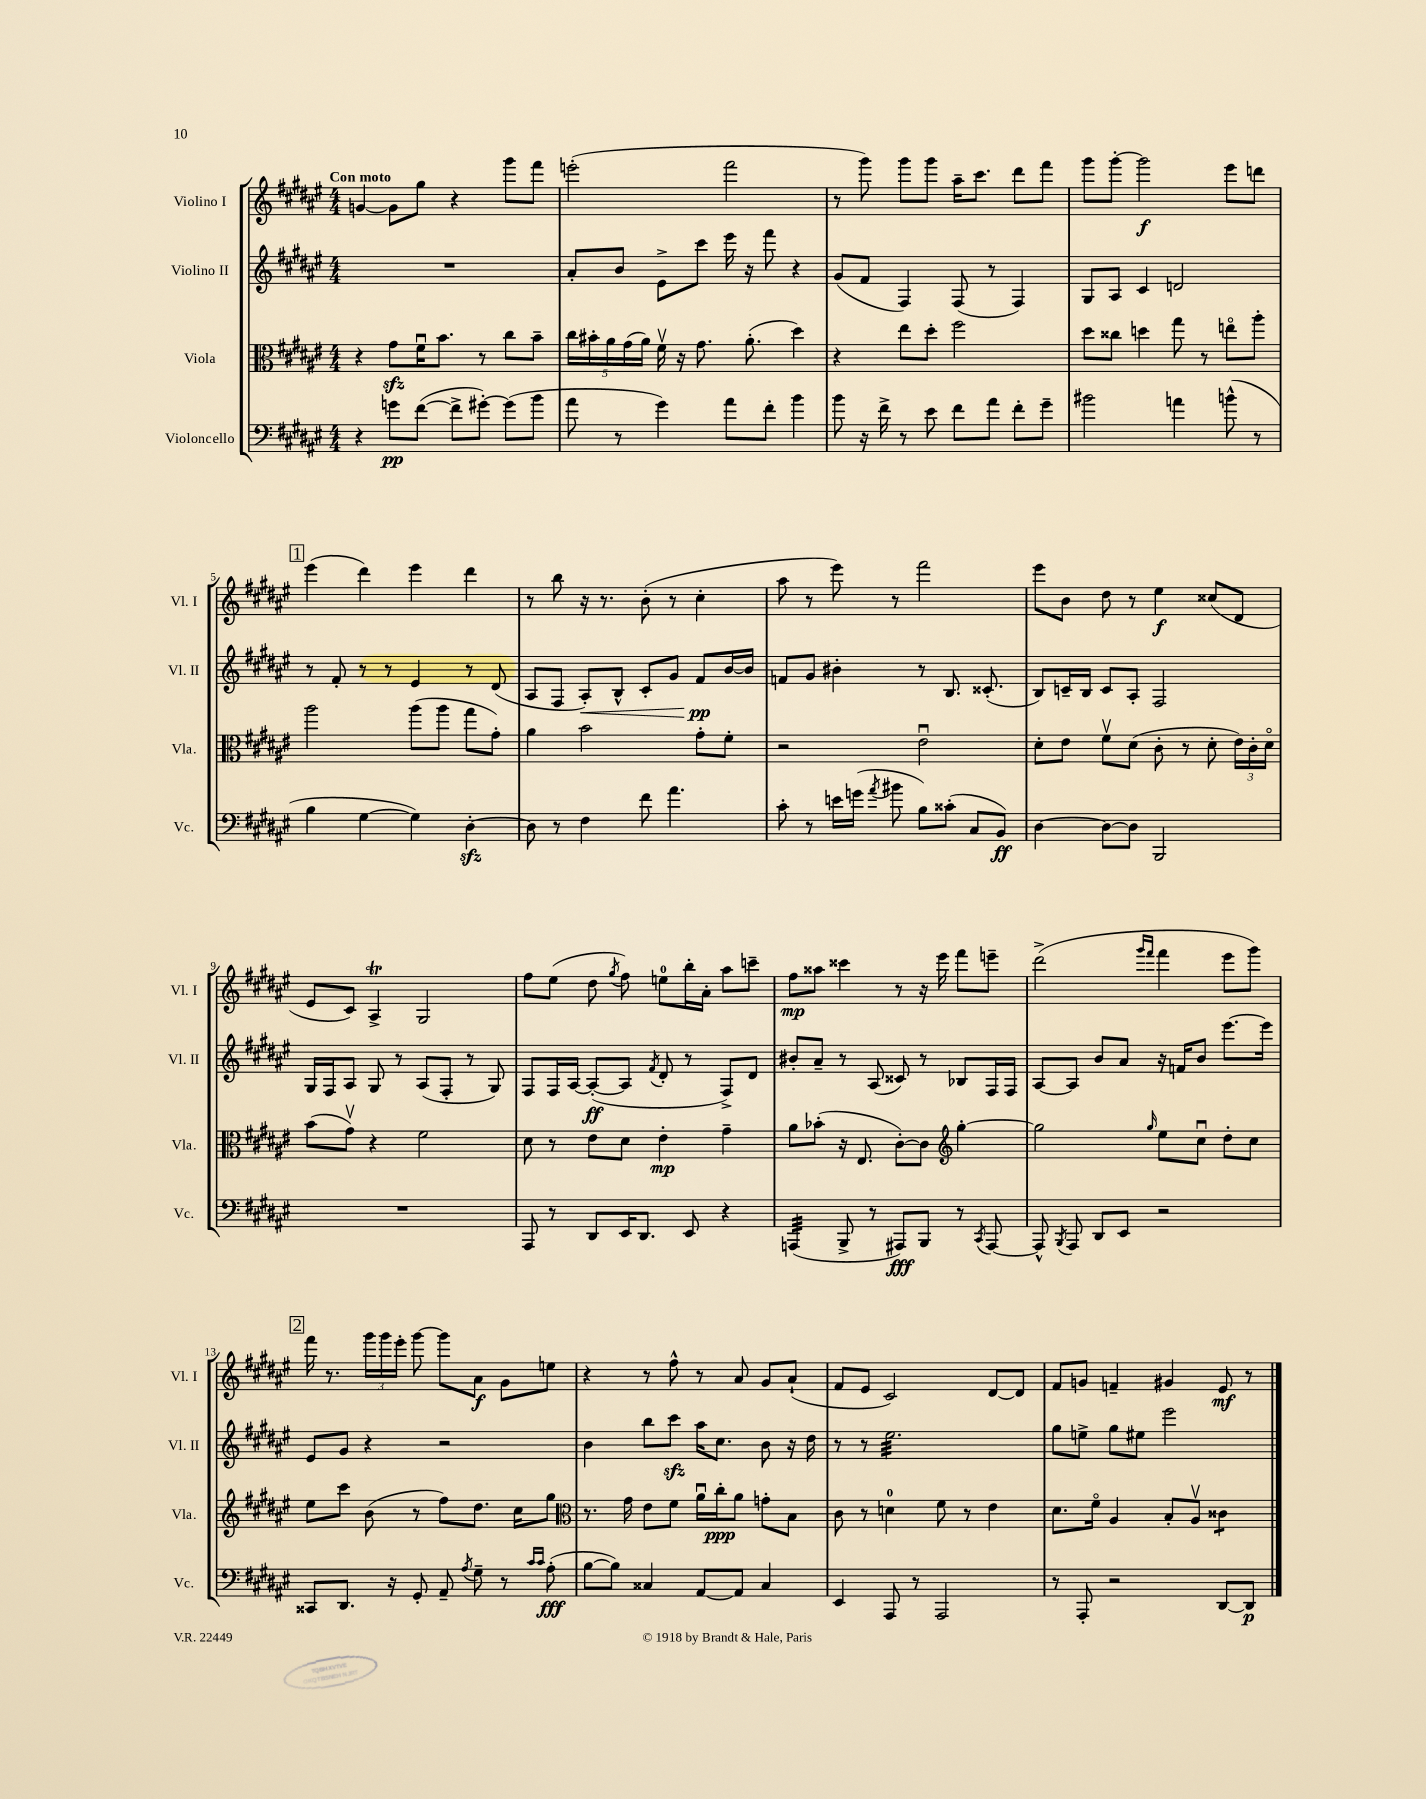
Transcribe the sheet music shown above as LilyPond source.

<<
\new StaffGroup <<
\new Staff = "s0" \with { instrumentName = "Violino I" shortInstrumentName = "Vl. I" } {
    \clef treble \key fis \major \numericTimeSignature \time 4/4 \tempo "Con moto"
    \autoBeamOff g'4~ g'8[ gis''8] r4 gis'''8[ fis'''8] |
    e'''2-.( fis'''2 |
    r8 gis'''8) gis'''8[ gis'''8] ais''16[-- cis'''8.] dis'''8[ fis'''8] |
    gis'''8[ gis'''8]~-. gis'''2\f eis'''8[ d'''8] |
    \mark \markup { \box "1" } eis'''4( dis'''4) eis'''4 dis'''4 |
    r8 b''8 r16 r8. b'8-.( r8 cis''4-. |
    ais''8 r8 eis'''8) r8 fis'''2 |
    eis'''8[ b'8] dis''8 r8 eis''4\f cisis''8[( dis'8] |
    eis'8[ cis'8]) ais4->\trill gis2 |
    fis''8[ eis''8]( dis''8 \acciaccatura { gis''8 } fis''8) e''8[-0 b''16-. ais'16]-. ais''8[ c'''8]-- |
    fis''8[\mp aisis''8] cisis'''4 r8 r16 eis'''16 fis'''8[ e'''8]-- |
    dis'''2->( \grace { gis'''16[ fis'''16] } fis'''4 eis'''8[ gis'''8]) |
    \mark \markup { \box "2" } fis'''16 r8. \tuplet 3/2 { gis'''16[ gis'''16 eis'''16]-. } gis'''8~ gis'''8[ ais'8]\f gis'8[ e''8] |
    r4 r8 fis''8-^ r8 ais'8 gis'8[ ais'8]-!( |
    fis'8[ eis'8] cis'2) dis'8[~ dis'8] |
    fis'8[ g'8] f'4-- gis'4 eis'8\mf r8 \bar "|." |
}
\new Staff = "s1" \with { instrumentName = "Violino II" shortInstrumentName = "Vl. II" } {
    \clef treble \key fis \major \numericTimeSignature \time 4/4
    \autoBeamOff R1 |
    ais'8[-. b'8] eis'8[-> cis'''8] eis'''16 r16 fis'''8 r4 |
    gis'8[( fis'8] fis4) fis8( r8 fis4) |
    gis8[ ais8] cis'4 d'2 |
    \mark \markup { \box "1" } r8 fis'8-. r8 r8 eis'4 r8 dis'8( |
    ais8[ fis8] ais8[-.\<) b8]-^ cis'8[-. gis'8] fis'8[\pp\! b'16~ b'16] |
    f'8[ gis'8] bis'4-. r8 b8. cisis'8.-.( |
    b8[) c'16-- b16] c'8[ ais8]-. fis2 |
    gis16[ fis16 ais8] gis8 r8 ais8[( fis8]-. r8 gis8) |
    fis8[ fis16 ais16]~ ais8[~-.\ff( ais8] \acciaccatura { fis'8 } dis'8-. r8 fis8[->) dis'8] |
    bis'8[-. ais'8]-- r8 ais8( cisis'8) r8 bes8[ fis16 fis16] |
    ais8[~ ais8] b'8[ ais'8] r16 f'16[ b'8] eis'''8.[~ eis'''16] |
    \mark \markup { \box "2" } eis'8[ gis'8] r4 r2 |
    b'4 b''8[ cis'''8]\sfz ais''16[ cis''8.] b'8 r16 dis''16 |
    r8 r8 eis''2.:32 |
    gis''8[ e''8]-> gis''8[ eis''8] eis'''2 \bar "|." |
}
\new Staff = "s2" \with { instrumentName = "Viola" shortInstrumentName = "Vla." } {
    \clef alto \key fis \major \numericTimeSignature \time 4/4
    \autoBeamOff r4 gis'8[\sfz fis'16\downbow b'8.] r8 cis''8[ b'8]-- |
    \tuplet 5/4 { cis''16[ bis'16-. ais'16 gis'16( ais'16]) } fis'16\upbow r16 gis'8. ais'8.-.( dis''4) |
    r4 eis''8[ dis''8]-. fis''2 |
    dis''8[ cisis''8] d''4 gis''8 r8 e''8[\flageolet ais''8]-. |
    \mark \markup { \box "1" } ais''2 ais''8[( ais''8] gis''8[ gis'8]-.) |
    ais'4 b'2 gis'8[-. fis'8]-. |
    r2 eis'2\downbow |
    dis'8[-. eis'8] fis'8[\upbow dis'8]( cis'8-. r8 dis'8-. \tuplet 3/2 { eis'16[) cis'16-. dis'16]\flageolet } |
    b'8[( gis'8]\upbow) r4 fis'2 |
    dis'8 r8 eis'8[ dis'8] eis'4-.\mp gis'4-- |
    ais'8[ bes'8]-.( r16 eis8. cis'8[~-.) cis'8] \clef treble gis''4~-. |
    gis''2 \grace { gis''16 } eis''8[ cis''8]\downbow dis''8[-. cis''8] |
    \mark \markup { \box "2" } eis''8[ cis'''8] b'8( r8 fis''8[) dis''8.] cis''16[ gis''8] |
    \clef alto r8. gis'16 eis'8[ fis'8] ais'16[\downbow cis''16-.\ppp ais'8] g'8[-. b8] |
    cis'8 r8 d'4-0 fis'8 r8 eis'4 |
    dis'8.[ fis'16]\flageolet ais4 b8[-. ais8]\upbow cisis'4:8 \bar "|." |
}
\new Staff = "s3" \with { instrumentName = "Violoncello" shortInstrumentName = "Vc." } {
    \clef bass \key fis \major \numericTimeSignature \time 4/4
    \autoBeamOff r4 g'8[\pp fis'8]~( fis'8[-> gis'8]~-.) gis'8[( b'8] |
    ais'8 r8 gis'4) ais'8[ fis'8]-. b'4 |
    b'8 r16 fis'16-> r8 eis'8 fis'8[ ais'8] fis'8[-. gis'8]-- |
    bis'2 a'4 b'8-^( r8 |
    \mark \markup { \box "1" } b4 gis4~ gis4) dis4~-.\sfz |
    dis8 r8 fis4 fis'8 ais'4. |
    cis'8-. r8 e'16[ g'16]( \acciaccatura { ais'8 } bis'8 b8[) cisis'8]-.( cis8[ b,8]\ff) |
    dis4~ dis8[~ dis8] b,,2 |
    R1 |
    ais,,8 r8 dis,8[ eis,16 dis,8.] eis,8 r4 |
    a,,4:32( b,,8-> r8 ais,,8[\fff) b,,8] r8 \acciaccatura { cis,8 } ais,,8~ |
    ais,,8-^ \acciaccatura { b,,8 } ais,,8 dis,8[ eis,8] r2 |
    \mark \markup { \box "2" } cisis,8[ dis,8.] r16 gis,8-. ais,8-- \acciaccatura { ais8 } gis8-- r8 \grace { cis'16[ cis'16] } ais8-.\fff( |
    b8[~ b8]) cisis4 ais,8[~ ais,8] cisis4 |
    eis,4 ais,,8 r8 ais,,2 |
    r8 ais,,8-. r2 dis,8[~ dis,8]\p \bar "|." |
}
>>
>>
